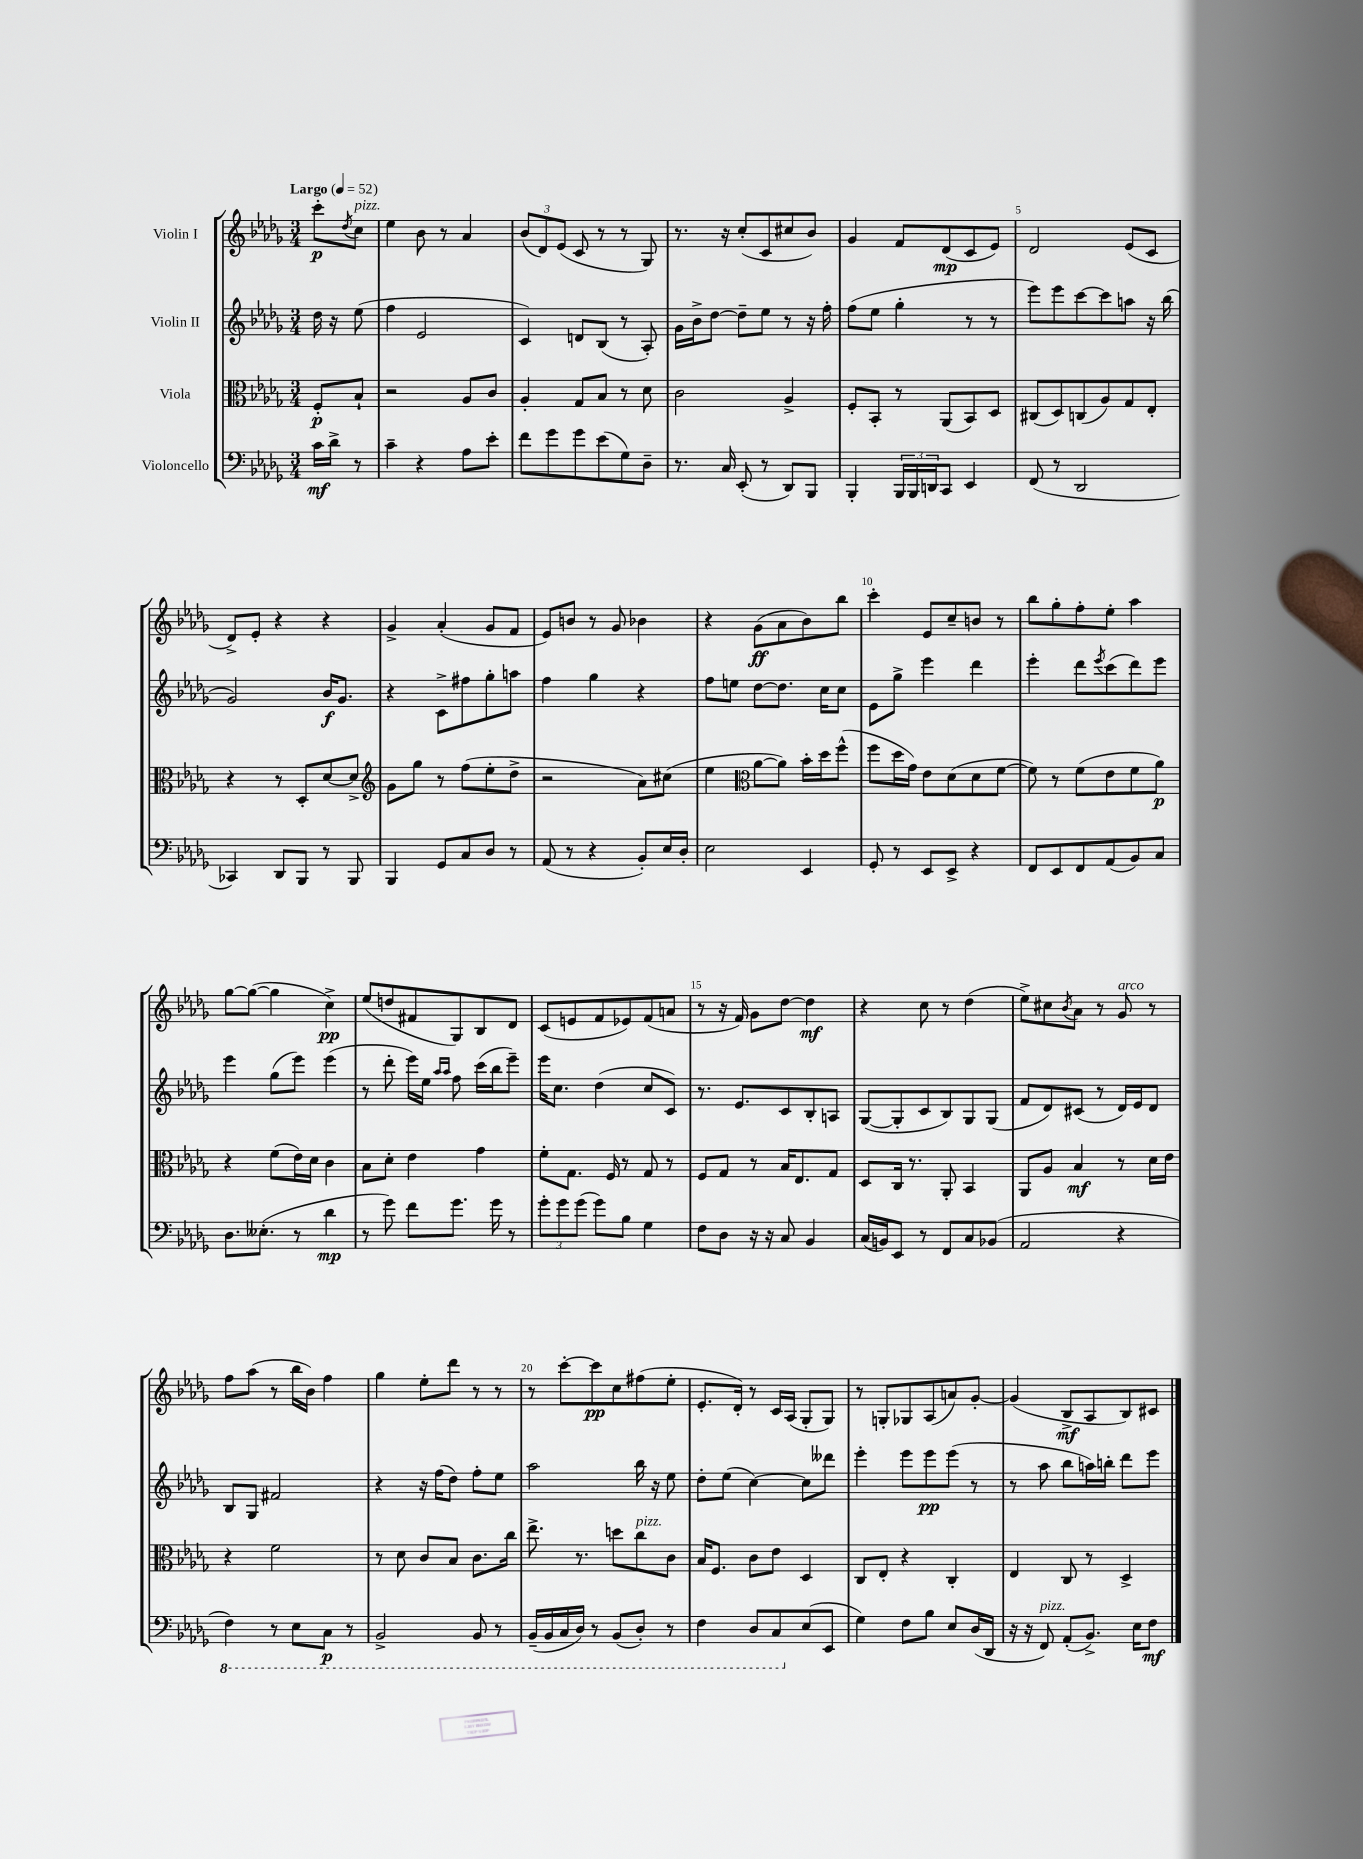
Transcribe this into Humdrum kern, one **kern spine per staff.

**kern	**dynam	**kern	**dynam	**kern	**dynam	**kern	**dynam
*part4	*part4	*part3	*part3	*part2	*part2	*part1	*part1
*staff4	*staff4	*staff3	*staff3	*staff2	*staff2	*staff1	*staff1
*I"Violoncello	*	*I"Viola	*	*I"Violin II	*	*I"Violin I	*
*clefF4	*	*clefC3	*	*clefG2	*	*clefG2	*
*k[b-e-a-d-g-]	*	*k[b-e-a-d-g-]	*	*k[b-e-a-d-g-]	*	*k[b-e-a-d-g-]	*
*M3/4	*	*M3/4	*	*M3/4	*	*M3/4	*
*MM52	*	*MM52	*	*MM52	*	*MM52	*
=	=	=	=	=	=	=	=
!	!	!	!	!	!	!LO:TX:a:B:t=Largo	!
16c\LL	mf	8F'/L	p	16dd-\	.	8ccc'\L	p
16d-^\JJ	.	.	.	16r	.	.	.
.	.	.	.	.	.	8qdd-/	.
!	!	!	!	!	!	!LO:TX:a:i:t=pizz.	!
8r	.	8B-`/J	.	(8ee-\	.	8cc\J	.
=1	=1	=1	=1	=1	=1	=1	=1
4c~\	.	2r	.	4ff\	.	4ee-\	.
4r	.	.	.	2e-/	.	8b-\	.
.	.	.	.	.	.	8r	.
8A-\L	.	8A-/L	.	.	.	4a-/	.
8e-'\J	.	8c/J	.	.	.	.	.
=2	=2	=2	=2	=2	=2	=2	=2
8f\L	.	4A-'/	.	4c/)	.	(12b-/L	.
.	.	.	.	.	.	12d-/)	.
8g-\	.	.	.	.	.	.	.
.	.	.	.	.	.	(12e-/J	.
8g-\	.	8G-/L	.	8dn/L	.	8c/	.
(8e-\	.	8B-/J	.	(8B-/J	.	8r	.
8G-\)	.	8r	.	8r	.	8r	.
8D-~\J	.	8d-\	.	8A-'/)	.	8G-/)	.
=3	=3	=3	=3	=3	=3	=3	=3
8.r	.	2c\	.	16g-\LL	.	8.r	.
.	.	.	.	16b-^\J	.	.	.
.	.	.	.	[8dd-\J	.	.	.
16C/	.	.	.	.	.	16r	.
(8EE-'/	.	.	.	8dd-~\L]	.	(8cc'/L	.
8r	.	.	.	8ee-\J	.	8c/	.
8DD-/L)	.	4A-^/	.	8r	.	8cc#X/	.
8BBB-/J	.	.	.	16r	.	8b-/J)	.
.	.	.	.	16ff'\	.	.	.
=4	=4	=4	=4	=4	=4	=4	=4
4BBB-'/	.	8F'/L	.	(8ff\L	.	4g-/	.
.	.	8BB-'/J	.	8ee-\J	.	.	.
24BBB-/LL	.	8r	.	4gg-'\	.	8f/L	.
24BBB-/	.	.	.	.	.	.	.
24DDn/J	.	.	.	.	.	.	.
8CC/J	.	(8AA-/L	.	.	.	(8d-/	mp
4EE-/	.	8BB-/)	.	8r	.	8c/	.
.	.	8D-/J	.	8r	.	8e-/J)	.
=5	=5	=5	=5	=5	=5	=5	=5
(8FF/	.	(8C#X/L	.	8eee-\L)	.	2d-/	.
8r	.	8D-/)	.	8eee-\	.	.	.
2DD-/	.	(8Cn/	.	[8ccc\	.	.	.
.	.	8A-/)	.	8ccc\]	.	.	.
.	.	8G-/	.	8aan\J	.	(8e-/L	.
.	.	8E-'/J	.	16r	.	8c/J	.
.	.	.	.	(16bb-\	.	.	.
!!LO:LB:g=z
=6	=6	=6	=6	=6	=6	=6	=6
4CC-X/)	.	4r	.	2g-/)	.	8d-^/L)	.
.	.	.	.	.	.	8e-'/J	.
8DD-/L	.	8r	.	.	.	4r	.
8BBB-/J	.	8D-'/L	.	.	.	.	.
8r	.	[8d-/	.	16b-/KL	f	4r	.
.	.	.	.	8.g-/J	.	.	.
8BBB-/	.	8d-^/J]	.	.	.	.	.
=7	=7	=7	=7	=7	=7	=7	=7
*	*	*clefG2	*	*	*	*	*
4BBB-/	.	8g-\L	.	4r	.	4g-^/	.
.	.	8gg-\J	.	.	.	.	.
8GG-/L	.	8r	.	8c^\L	.	(4a-'/	.
8C/	.	(8ff\L	.	8ff#X\	.	.	.
8D-/J	.	8ee-'\	.	8gg-'\	.	8g-/L	.
8r	.	8dd-^\J	.	8aan\J	.	8f/J	.
=8	=8	=8	=8	=8	=8	=8	=8
(8AA-/	.	2r	.	4ff\	.	8e-/L)	.
8r	.	.	.	.	.	8bn/J	.
4r	.	.	.	4gg-\	.	8r	.
.	.	.	.	.	.	8g-/	.
8BB-'/L)	.	8a-\L)	.	4r	.	4b-X\	.
16E-/L	.	(8cc#X\J	.	.	.	.	.
16D-'/JJ	.	.	.	.	.	.	.
=9	=9	=9	=9	=9	=9	=9	=9
2E-\	.	4ee-\	.	8ff\L	.	4r	.
.	.	.	.	8een\J	.	.	.
*	*	*clefC3	*	*	*	*	*
.	.	[8a-\L	.	[8dd-\L	.	(8g-\L	ff
.	.	8a-\J])	.	8.dd-\J]	.	8a-\	.
4EE-/	.	16b-'\LL	.	.	.	8b-\)	.
.	.	16dd-\J	.	16cc\KL	.	.	.
.	.	(8ff^^\J	.	8cc\J	.	8bb-\J	.
=10	=10	=10	=10	=10	=10	=10	=10
8GG-'/	.	8ff\L	.	8e-\L	.	4ccc'\	.
8r	.	16dd-\L	.	8gg-^\J	.	.	.
.	.	16g-\JJ)	.	.	.	.	.
8EE-/L	.	8e-\L	.	4eee-\	.	8e-/L	.
8EE-^/J	.	(8d-\	.	.	.	8cc~/	.
4r	.	8d-\	.	4ddd-\	.	8bn/J	.
.	.	[8f\J	.	.	.	8r	.
=11	=11	=11	=11	=11	=11	=11	=11
8FF/L	.	8f\])	.	4eee-'\	.	8bb-\L	.
8EE-/	.	8r	.	.	.	8gg-'\	.
8FF/	.	(8f\L	.	8ddd-\L	.	8ff'\	.
.	.	.	.	8qeee-/	.	.	.
(8AA-/	.	8e-\	.	(8ccc\	.	8ee-'\J	.
8BB-/)	.	8f\	.	8ddd-\)	.	4aa-\	.
8C/J	.	8a-\J)	p	8eee-\J	.	.	.
!!LO:LB:g=z
=12	=12	=12	=12	=12	=12	=12	=12
8.D-\L	.	4r	.	4eee-\	.	[8gg-\L	.
.	.	.	.	.	.	(8gg-\J_	.
(8.E--X'\J	.	.	.	.	.	.	.
.	.	(8f\L	.	(8gg-\L	.	4gg-\]	.
8r	.	16e-\L)	.	8eee-\J)	.	.	.
.	.	16d-\JJ	.	.	.	.	.
4d-\	mp	4c\	.	(4eee-\	.	4cc^\)	pp
=13	=13	=13	=13	=13	=13	=13	=13
8r	.	8B-\L	.	8r	.	(8ee-/L	.
8g-\)	.	8d-'\J	.	8ddd-'\	.	8ddn/	.
8f\L	.	4e-\	.	16eee-\LL)	.	8f#X/	.
.	.	.	.	16ee-\JJ	.	.	.
.	.	.	.	16qqaa-/LL	.	.	.
.	.	.	.	16qqaa-/JJ	.	.	.
8.g-\J	.	.	.	8ff\	.	8G-/)	.
.	.	4g-\	.	(16ccc\LL	.	8B-/	.
16g-\	.	.	.	16bb-\J	.	.	.
8r	.	.	.	8eee-~\J)	.	8d-/J	.
=14	=14	=14	=14	=14	=14	=14	=14
12g-'\L	.	8f'\L	.	16eee-\KL	.	(8c/L	.
.	.	.	.	8.cc\J	.	.	.
12g-\	.	.	.	.	.	.	.
.	.	8.G-\J	.	.	.	8en/	.
(12g-\J	.	.	.	.	.	.	.
8g-\L)	.	.	.	(4dd-\	.	8f/	.
.	.	16F/	.	.	.	.	.
8B-\J	.	8r	.	.	.	8e-X/)	.
4G-\	.	8G-/	.	8cc/L	.	(8f/	.
.	.	8r	.	8c/J)	.	8an/J	.
=15	=15	=15	=15	=15	=15	=15	=15
8F\L	.	8F/L	.	8.r	.	8r	.
8D-\J	.	8G-/J	.	.	.	16r	.
.	.	.	.	8.e-/L	.	16f/)	.
16r	.	8r	.	.	.	8g-\L	.
16r	.	.	.	.	.	.	.
8C/	.	16B-/KL	.	8c/	.	[8dd-\J	.
.	.	8.E-/	.	.	.	.	.
4BB-/	.	.	.	8B-'/	.	4dd-\]	mf
.	.	8G-/J	.	8An/J	.	.	.
=16	=16	=16	=16	=16	=16	=16	=16
(16C/LL	.	8D-/L	.	([8G-/L	.	4r	.
16BBn/J)	.	.	.	.	.	.	.
8EE-/J	.	16C/Jk	.	8G-'/]	.	.	.
.	.	8.r	.	.	.	.	.
8r	.	.	.	8c/	.	8cc\	.
8FF/L	.	8AA-'/	.	8B-/)	.	8r	.
8C/	.	4BB-/	.	8G-/	.	(4dd-\	.
(8BB-X/J	.	.	.	(8G-/J	.	.	.
=17	=17	=17	=17	=17	=17	=17	=17
2AA-/	.	8AA-/L	.	8f/L	.	8ee-^\L)	.
.	.	8A-/J	.	8d-/)	.	8cc#X\	.
.	.	.	.	.	.	8qb-/	.
.	.	4B-/	mf	(8c#X/J	.	8a-\J	.
.	.	.	.	8r	.	8r	.
!	!	!	!	!	!	!LO:TX:a:i:t=arco	!
4r	.	8r	.	16d-/LL)	.	8g-/	.
.	.	.	.	16e-/J	.	.	.
.	.	16d-\LL	.	8d-/J	.	8r	.
.	.	16e-\JJ	.	.	.	.	.
!!LO:LB:g=z
=18	=18	=18	=18	=18	=18	=18	=18
*8ba	*	*	*	*	*	*	*
4FF\)	.	4r	.	8B-/L	.	8ff\L	.
.	.	.	.	8G-/J	.	(8aa-\J	.
8r	.	2f\	.	2f#X/	.	8r	.
8EE-\L	.	.	.	.	.	16bb-\LL	.
.	.	.	.	.	.	16b-\JJ)	.
8CC\J	p	.	.	.	.	4ff\	.
8r	.	.	.	.	.	.	.
=19	=19	=19	=19	=19	=19	=19	=19
2BBB-^/	.	8r	.	4r	.	4gg-\	.
.	.	8d-\	.	.	.	.	.
.	.	8c/L	.	16r	.	8ee-'\L	.
.	.	.	.	(16ff\KL	.	.	.
.	.	8B-/J	.	8dd-\J)	.	8ddd-\J	.
8BBB-/	.	8.c\L	.	8ff'\L	.	8r	.
8r	.	.	.	8ee-\J	.	8r	.
.	.	16cc\Jk	.	.	.	.	.
=20	=20	=20	=20	=20	=20	=20	=20
(16BBB-~/LL	.	8.ee-^\	.	2aa-\	.	8r	.
16BBB-/	.	.	.	.	.	.	.
16CC/	.	.	.	.	.	[8ccc'\L	.
16DD-/JJ)	.	8.r	.	.	.	.	.
8r	.	.	.	.	.	8ccc\]	pp
(8BBB-/L	.	8ddn\L	.	.	.	8cc\	.
!	!	!LO:TX:a:i:t=pizz.	!	!	!	!	!
8DD-'/J)	.	8cc\	.	16bb-\	.	(8ff#X\	.
.	.	.	.	16r	.	.	.
8r	.	8c\J	.	8ee-\	.	8ee-'\J	.
=21	=21	=21	=21	=21	=21	=21	=21
4FF\	.	16B-/KL	.	8dd-'\L	.	8.e-'/L	.
.	.	8.F/J	.	.	.	.	.
.	.	.	.	(8ee-\J	.	.	.
.	.	.	.	.	.	16d-'/Jk)	.
8DD-/L	.	8c\L	.	[4cc\)	.	8r	.
8CC/	.	8e-\J	.	.	.	16c/LL	.
.	.	.	.	.	.	(16A-/JJ	.
*X8ba	*	*	*	*	*	*	*
(8E-/	.	4D-/	.	8cc\L]	.	8G-'/L	.
8EE-/J	.	.	.	8ddd--X\J	.	8G-/J)	.
=22	=22	=22	=22	=22	=22	=22	=22
4G-\)	.	8C/L	.	4eee-'\	.	8r	.
.	.	8E-'/J	.	.	.	8Gn'/L	.
8F\L	.	4r	.	8eee-\L	.	8G-X/	.
8B-\J	.	.	.	8eee-\	pp	(8A-/	.
8E-/L	.	4C'/	.	(8eee-\J	.	8an/)	.
(16D-/L	.	.	.	8r	.	[8g-'/J	.
16DD-/JJ	.	.	.	.	.	.	.
=23	=23	=23	=23	=23	=23	=23	=23
16r	.	4E-/	.	8r	.	(4g-/]	.
16r	.	.	.	.	.	.	.
!LO:TX:a:i:t=pizz.	!	!	!	!	!	!	!
8FF/)	.	.	.	8aa-\	.	.	.
(8AA-'/L	.	8C/	.	8bb-\L	.	8B-^/L	mf
8.BB-^/J)	.	8r	.	16aan\L)	.	8A-/	.
.	.	.	.	16bbn'\JJ	.	.	.
.	.	4D-^/	.	8ddd-\L	.	8B-/)	.
16E-\KL	.	.	.	.	.	.	.
8F\J	mf	.	.	8eee-\J	.	8c#X/J	.
==	==	==	==	==	==	==	==
*-	*-	*-	*-	*-	*-	*-	*-
